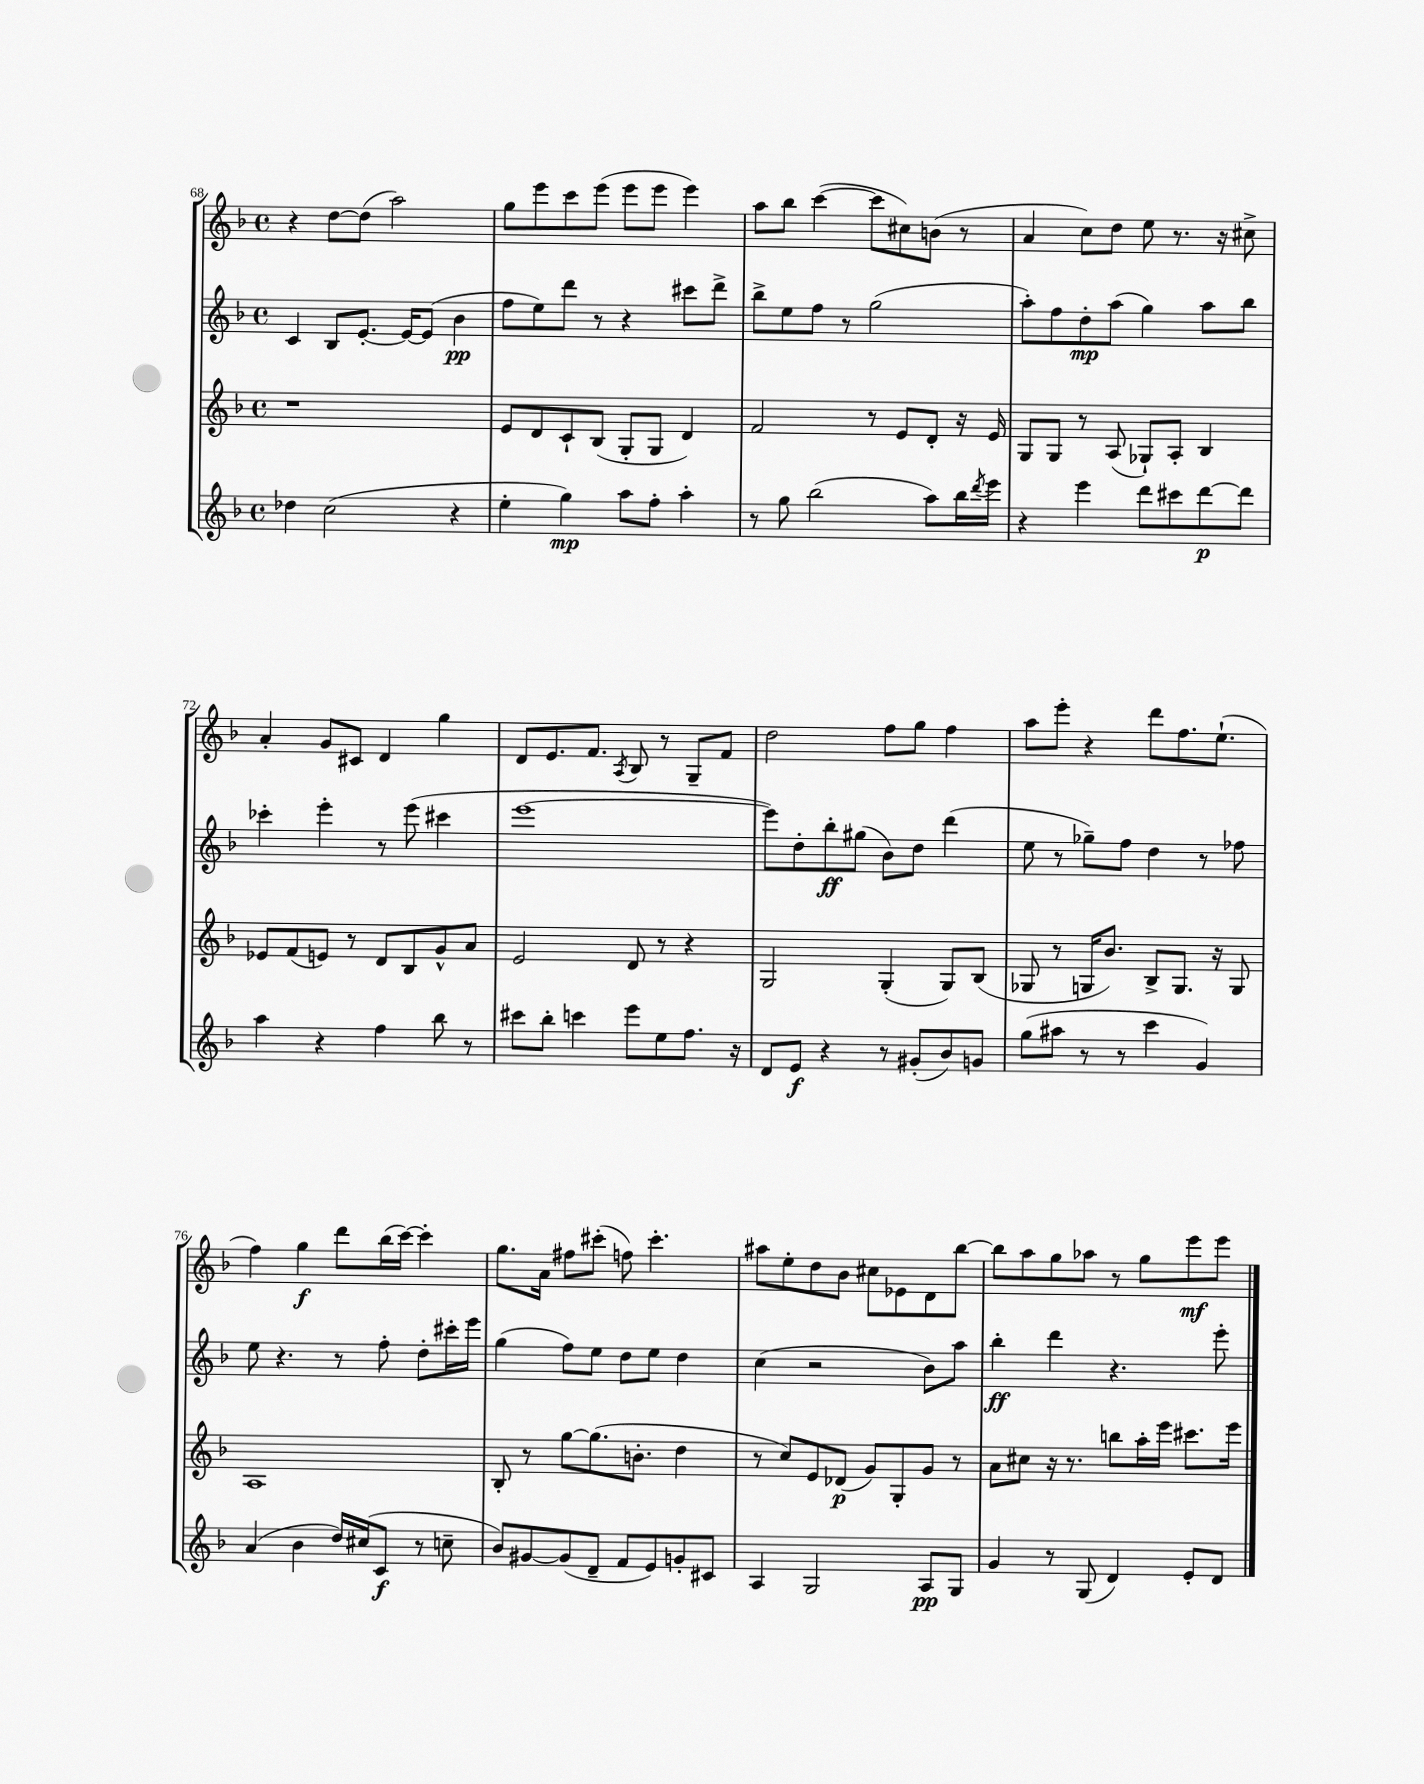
<<
\new StaffGroup <<
\new Staff = "s0" {
    \clef treble \key f \major \defaultTimeSignature \time 4/4
    r4 d''8~ d''8( a''2) |
    g''8 e'''8 c'''8 e'''8( e'''8 e'''8 e'''4) |
    a''8 bes''8 c'''4~( c'''8 cis''8) b'8( r8 |
    a'4 c''8) d''8 e''8 r8. r16 cis''8-> |
    a'4-. g'8 cis'8 d'4 g''4 |
    d'8 e'8. f'8. \acciaccatura { a8 } bes8 r8 g8-- f'8 |
    d''2 f''8 g''8 f''4 |
    a''8 e'''8-. r4 d'''8 f''8. e''8.-!( |
    f''4) g''4\f d'''8 bes''16( c'''16~) c'''4-. |
    g''8. a'16 fis''8 cis'''8-.( f''8) cis'''4.-. |
    ais''8 e''8-. d''8 bes'8 cis''8 ees'8 d'8 bes''8~ |
    bes''8 a''8 g''8 aes''8 r8 g''8 e'''8\mf e'''8 \bar "|." |
}
\new Staff = "s1" {
    \clef treble \key f \major \defaultTimeSignature \time 4/4
    c'4 bes8 e'8.~-. e'16~ e'8( bes'4\pp |
    f''8 e''8) d'''8 r8 r4 cis'''8 d'''8-> |
    bes''8-> e''8 f''8 r8 g''2( |
    a''8-.) f''8 d''8-.\mp a''8( g''4) a''8 bes''8 |
    ces'''4-. e'''4-. r8 e'''8( cis'''4 |
    e'''1~ |
    e'''8) d''8-. bes''8-.\ff gis''8( bes'8) d''8 d'''4( |
    e''8 r8 ges''8--) f''8 d''4 r8 fes''8 |
    e''8 r4. r8 f''8-. d''8-. cis'''16-. e'''16 |
    g''4( f''8) e''8 d''8 e''8 d''4 |
    c''4( r2 bes'8) a''8 |
    bes''4-.\ff d'''4 r4. e'''8-. \bar "|." |
}
\new Staff = "s2" {
    \clef treble \key f \major \defaultTimeSignature \time 4/4
    r1 |
    e'8 d'8 c'8-! bes8( g8-. g8 d'4) |
    f'2 r8 e'8 d'8-. r16 e'16 |
    g8 g8 r8 a8( ges8-!) a8-. bes4 |
    ees'8 f'8( e'8) r8 d'8 bes8 g'8-^ a'8 |
    e'2 d'8 r8 r4 |
    g2 g4-.( g8) bes8( |
    ges8 r8 g16 bes'8.) bes8-> g8. r16 g8 |
    a1 |
    bes8-. r8 g''8~ g''8.( b'8.-. d''4 |
    r8 c''8) e'8 des'8\p( g'8) g8-. g'8 r8 |
    a'8 cis''8 r16 r8. b''8 a''16-. e'''16 cis'''8. e'''16 \bar "|." |
}
\new Staff = "s3" {
    \clef treble \key f \major \defaultTimeSignature \time 4/4
    des''4 c''2( r4 |
    e''4-. g''4\mp) a''8 f''8-. a''4-. |
    r8 g''8 bes''2( a''8) bes''16 \acciaccatura { d'''8 } e'''16 |
    r4 e'''4 d'''8 cis'''8 d'''8~\p d'''8 |
    a''4 r4 f''4 bes''8 r8 |
    cis'''8 bes''8-. c'''4 e'''8 e''8 f''8. r16 |
    d'8 e'8\f r4 r8 gis'8-.( bes'8) g'8 |
    g''8( ais''8 r8 r8 c'''4 g'4) |
    a'4( bes'4 d''16) cis''16( c'8\f r8 c''8-- |
    bes'8) gis'8~ gis'8( d'8-- f'8 e'8) g'8-. cis'8 |
    a4 g2 a8\pp g8 |
    g'4 r8 g8( d'4) e'8-. d'8 \bar "|." |
}
>>
>>
\layout { \context { \Score currentBarNumber = #68 } }
